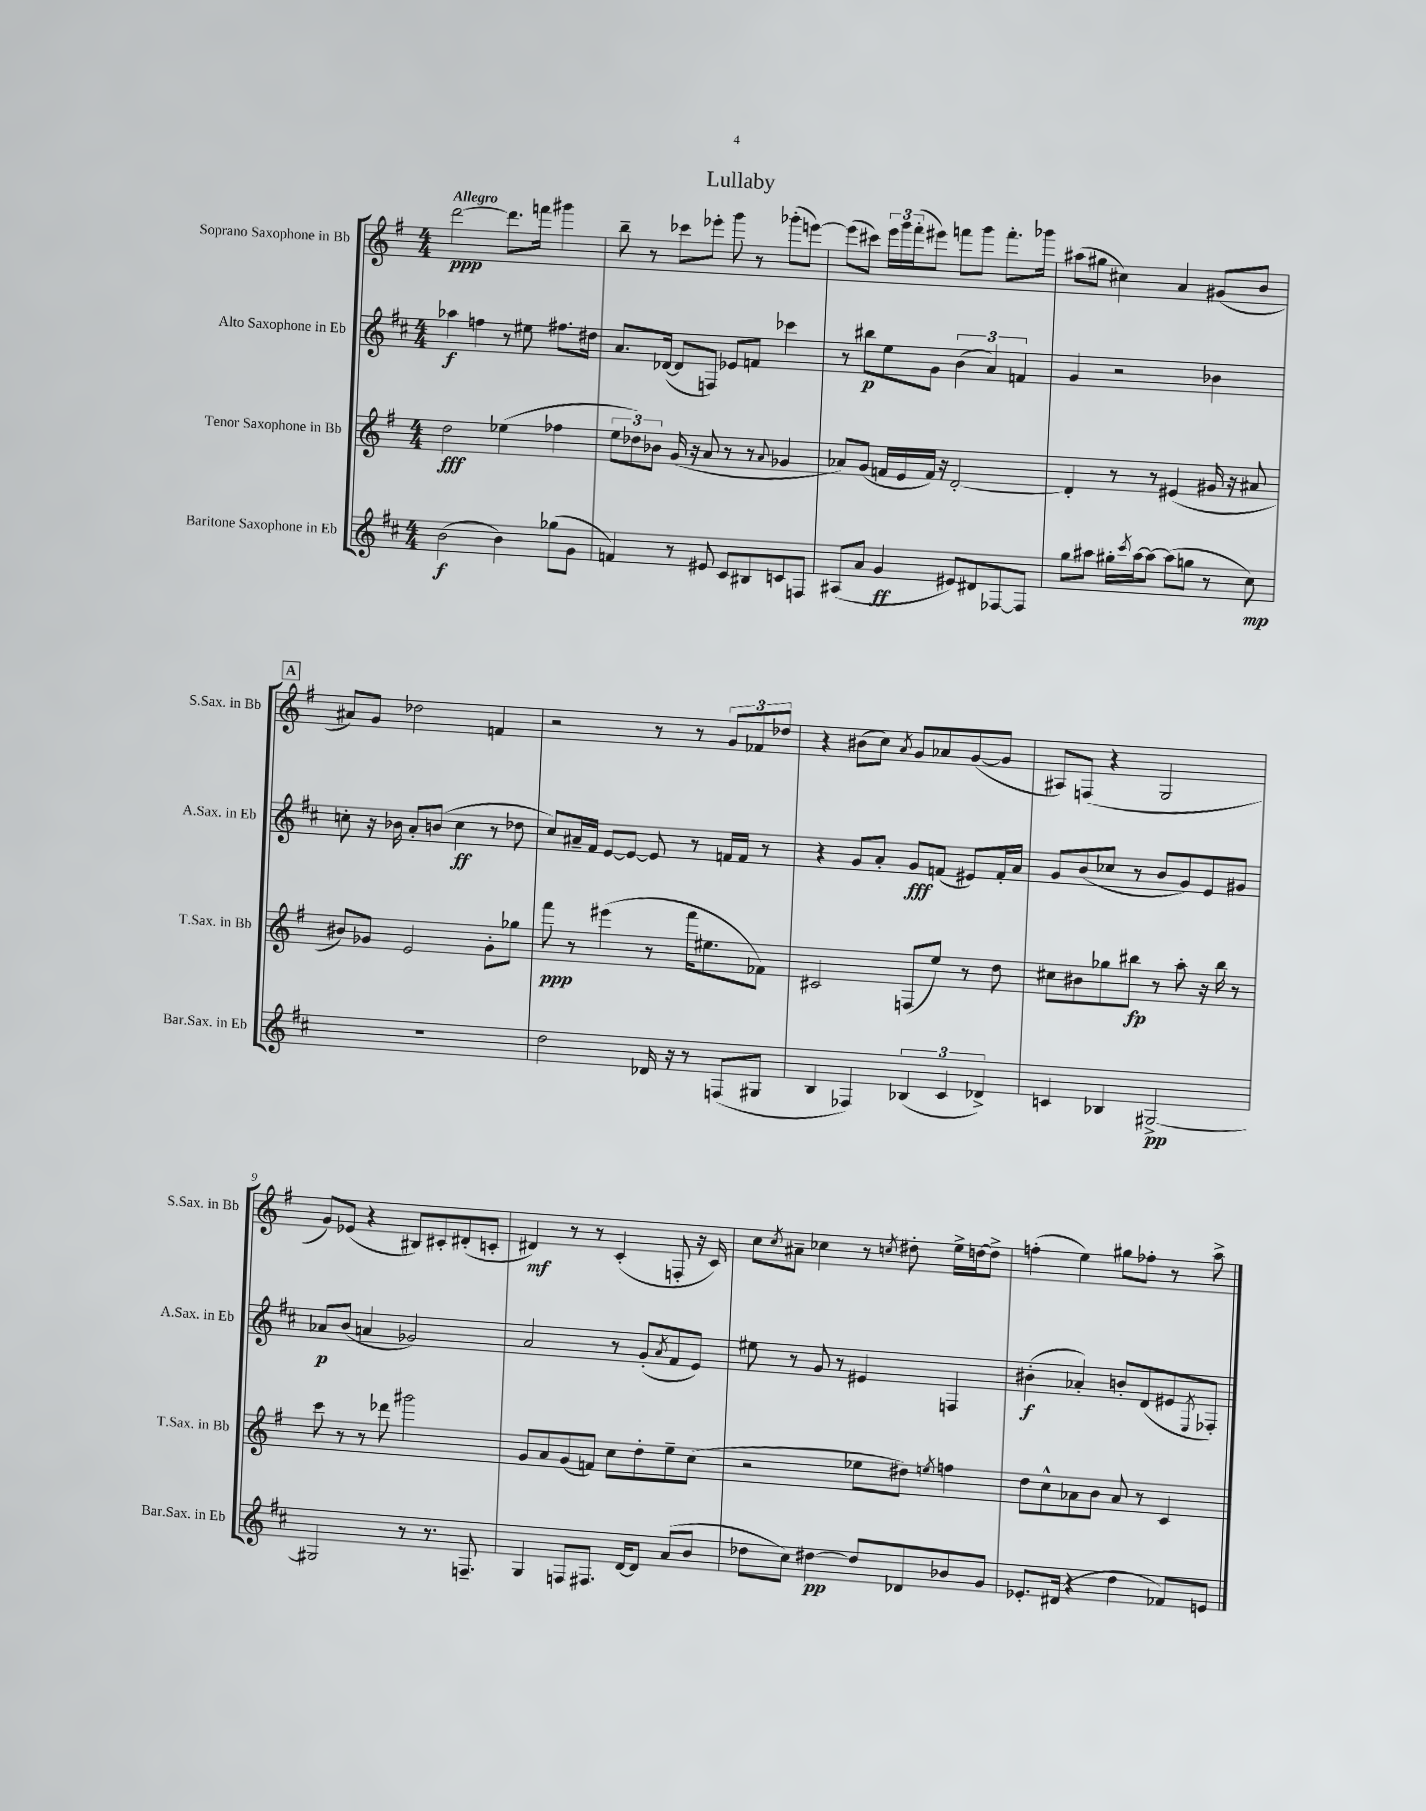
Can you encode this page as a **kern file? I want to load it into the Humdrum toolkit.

**kern	**dynam	**kern	**dynam	**kern	**dynam	**kern	**dynam
*part4	*part4	*part3	*part3	*part2	*part2	*part1	*part1
*staff4	*staff4	*staff3	*staff3	*staff2	*staff2	*staff1	*staff1
*I"Baritone Saxophone in Eb	*	*I"Tenor Saxophone in Bb	*	*I"Alto Saxophone in Eb	*	*I"Soprano Saxophone in Bb	*
*I'Bar.Sax. in Eb	*	*I'T.Sax. in Bb	*	*I'A.Sax. in Eb	*	*I'S.Sax. in Bb	*
*clefG2	*	*clefG2	*	*clefG2	*	*clefG2	*
*k[f#c#]	*	*k[f#]	*	*k[f#c#]	*	*k[f#]	*
*M4/4	*	*M4/4	*	*M4/4	*	*M4/4	*
=1	=1	=1	=1	=1	=1	=1	=1
!	!	!	!	!	!	!LO:TX:a:B:t=Allegro	!
(2b\	f	2dd\	fff	4aa-X\	f	[2ddd\	ppp
.	.	.	.	4ffn\	.	.	.
4b\)	.	(4ee-X\	.	8r	.	8.ddd\L]	.
.	.	.	.	8ee#X\	.	.	.
.	.	.	.	.	.	16fffn\Jk	.
(8gg-X\L	.	4ff-X\	.	8.ff#X\L	.	4ggg#X\	.
8g\J	.	.	.	.	.	.	.
.	.	.	.	16dd#X\Jk	.	.	.
=2	=2	=2	=2	=2	=2	=2	=2
4fn/)	.	12ee\L	.	8.a/L	.	8bb~\	.
.	.	12dd-X\)	.	.	.	.	.
.	.	.	.	.	.	8r	.
.	.	12b-X\J	.	.	.	.	.
.	.	.	.	([16d-X/Jk	.	.	.
8r	.	(16g/	.	8d-/L]	.	8ccc-X\L	.
.	.	16r	.	.	.	.	.
8e#X/	.	8a/	.	8Fn/J)	.	8eee-X'\J	.
8c#/L	.	8r	.	8e-X/L	.	8ggg\	.
8B#X/	.	8r	.	8fn/J	.	8r	.
.	.	8qqa/	.	.	.	.	.
8cn/	.	4g-X/	.	4ccc-X\	.	(8ggg-X'\L	.
8Fn/J	.	.	.	.	.	[8eeen\J)	.
=3	=3	=3	=3	=3	=3	=3	=3
(8A#X/L	.	8a-X/L)	.	8r	.	(8eee\L]	.
8a/J	.	(8g/J	.	8bb#X\L	p	8ccc#X\J)	.
4g/	ff	16fn/LL	.	8ee\	.	24eee\LL	.
.	.	.	.	.	.	24ggg\	.
.	.	16e/	.	.	.	.	.
.	.	.	.	.	.	(24fff#'\J	.
.	.	16f/JJ)	.	8g\J	.	8eee#X\J)	.
.	.	16r	.	.	.	.	.
8e#X/L)	.	[2d'/	.	(6b\	.	8fffn\L	.
8d#X/	.	.	.	.	.	8ggg\J	.
.	.	.	.	6a/)	.	.	.
[8F-X/	.	.	.	.	.	8.fff'\L	.
.	.	.	.	6fn/	.	.	.
8F-/J]	.	.	.	.	.	.	.
.	.	.	.	.	.	16ggg-X\Jk	.
=4	=4	=4	=4	=4	=4	=4	=4
8gg\L	.	4d'/]	.	4g/	.	(8aa#X\L	.
8aa#X\J	.	.	.	.	.	8gg#X\J	.
16gg#X'\LL	.	8r	.	2r	.	4cc#X\)	.
8qccc#/	.	.	.	.	.	.	.
[16aa#\J	.	.	.	.	.	.	.
8aa#\J_	.	8r	.	.	.	.	.
(8aa#\L]	.	(4e#X/	.	.	.	4a/	.
8ggn\J	.	.	.	.	.	.	.
8r	.	16g#X/	.	4b-X\	.	(8g#X/L	.
.	.	16r	.	.	.	.	.
8cc#\)	mp	8a#X/	.	.	.	8b/J	.
!!LO:LB:g=z
!!LO:REH:place=s1:t=A
=5	=5	=5	=5	=5	=5	=5	=5
1r	.	8b#X/L)	.	8ccn'\	.	8a#X/L)	.
.	.	8g-X/J	.	16r	.	8g/J	.
.	.	.	.	16b-X\	.	.	.
.	.	2e/	.	8a'/L	.	2dd-X\	.
.	.	.	.	(8bn/J	.	.	.
.	.	.	.	4cc\	ff	.	.
.	.	8g-'\L	.	8r	.	4fn/	.
.	.	8gg-X\J	.	8dd-X\	.	.	.
=6	=6	=6	=6	=6	=6	=6	=6
2dd\	.	8fff#\	ppp	8cc#/L)	.	2r	.
.	.	8r	.	16a#X~/L	.	.	.
.	.	.	.	16f#/JJ	.	.	.
.	.	(4eee#X\	.	[8e/L	.	.	.
.	.	.	.	8e/J_	.	.	.
16d-X/	.	8r	.	8e/]	.	8r	.
16r	.	.	.	.	.	.	.
8r	.	16fff#\KL	.	8r	.	8r	.
.	.	8.ee#X\	.	.	.	.	.
(8Fn/L	.	.	.	16fn/LL	.	12g/L	.
.	.	.	.	16f/JJ	.	.	.
.	.	.	.	.	.	12f-X/	.
8G#X/J	.	8f-X\J)	.	8r	.	.	.
.	.	.	.	.	.	12dd-X/J	.
=7	=7	=7	=7	=7	=7	=7	=7
4B/	.	2c#X/	.	4r	.	4r	.
4F-X/)	.	.	.	8g/L	.	(8b#X\L	.
.	.	.	.	8a'/J	.	8cc\J)	.
.	.	.	.	.	.	8qa/	.
(6B-X/	.	(8Fn/L	.	8g/L	fff	8g/L	.
.	.	8ee/J)	.	(8fn/J	.	8a-X/	.
6c#/	.	.	.	.	.	.	.
.	.	8r	.	8e#X/L)	.	([8g/	.
6d-X^/)	.	.	.	.	.	.	.
.	.	8dd\	.	16f'/L	.	8g/J]	.
.	.	.	.	16a/JJ	.	.	.
=8	=8	=8	=8	=8	=8	=8	=8
4cn/	.	8cc#X\L	.	8g/L	.	8A#X/L)	.
.	.	8b#X\	.	(8b/	.	(8Fn/J	.
4B-X/	.	8gg-X\	.	8cc-X/J	.	4r	.
.	.	8bb#X\J	fp	8r	.	.	.
[2G#X^/	pp	8r	.	8b/L	.	2G/	.
.	.	8aa'\	.	8g/)	.	.	.
.	.	16r	.	8e/	.	.	.
.	.	16bb#\	.	.	.	.	.
.	.	8r	.	8g#X/J	.	.	.
!!LO:LB:g=z
=9	=9	=9	=9	=9	=9	=9	=9
2G#X/]	.	8ccc\	.	8a-X/L	p	8g/L)	.
.	.	8r	.	(8b/J	.	(8e-X/J	.
.	.	8r	.	4an/	.	4r	.
.	.	8ddd-X\	.	.	.	.	.
8r	.	2ggg#X\	.	2g-X/)	.	8B#X/L)	.
8.r	.	.	.	.	.	8c#X'/	.
.	.	.	.	.	.	(8d#X'/	.
8.Fn~/	.	.	.	.	.	.	.
.	.	.	.	.	.	8cn'/J	.
=10	=10	=10	=10	=10	=10	=10	=10
4G/	.	8g/L	.	2a/	.	4d#X/)	mf
.	.	8a/	.	.	.	.	.
8Fn/L	.	(8g/	.	.	.	8r	.
8.F#X/J	.	8fn/J)	.	.	.	8r	.
.	.	8cc\L	.	8r	.	(4c'/	.
[16d/KL	.	.	.	.	.	.	.
8d/J]	.	8dd'\	.	(8g'/L	.	.	.
.	.	.	.	8qa/	.	.	.
(8a/L	.	8ee~\	.	8f#/	.	8Fn'/	.
8b/J	.	(8cc\J	.	8e/J)	.	16r	.
.	.	.	.	.	.	16c/)	.
=11	=11	=11	=11	=11	=11	=11	=11
8dd-X\L	.	2r	.	8ee#X\	.	8cc\L	.
.	.	.	.	.	.	8qcc/	.
8cc#\J)	.	.	.	8r	.	8a#X~\J	.
[4dd#X\	pp	.	.	8g/	.	4cc-X\	.
.	.	.	.	8r	.	.	.
8dd#/L]	.	8ee-X\L	.	4e#X/	.	8r	.
.	.	.	.	.	.	8qccn/	.
8d-X/	.	8dd#X\J)	.	.	.	8dd#X'\	.
.	.	8qeen/	.	.	.	.	.
8b-X/	.	4ffn\	.	4Fn/	.	16ee^\LL	.
.	.	.	.	.	.	[16ddn\J	.
8g/J	.	.	.	.	.	8dd^\J]	.
=12	=12	=12	=12	=12	=12	=12	=12
8.e-X'/L	.	8dd\L	.	(4b#X'\	f	(4ffn'\	.
.	.	8cc^^\	.	.	.	.	.
(16d#X/Jk	.	.	.	.	.	.	.
4r	.	8a-X\	.	4a-X'/)	.	4ee\)	.
.	.	8b\J	.	.	.	.	.
4dd\	.	8a-/	.	8bn'/L	.	8gg#X\L	.
.	.	8r	.	(8d/	.	8ff-X'\J	.
8f-X/L)	.	4c/	.	8e#X/	.	8r	.
.	.	.	.	8qE/	.	.	.
8en/J	.	.	.	8F-X'/J)	.	8aa^\	.
==	==	==	==	==	==	==	==
*-	*-	*-	*-	*-	*-	*-	*-
